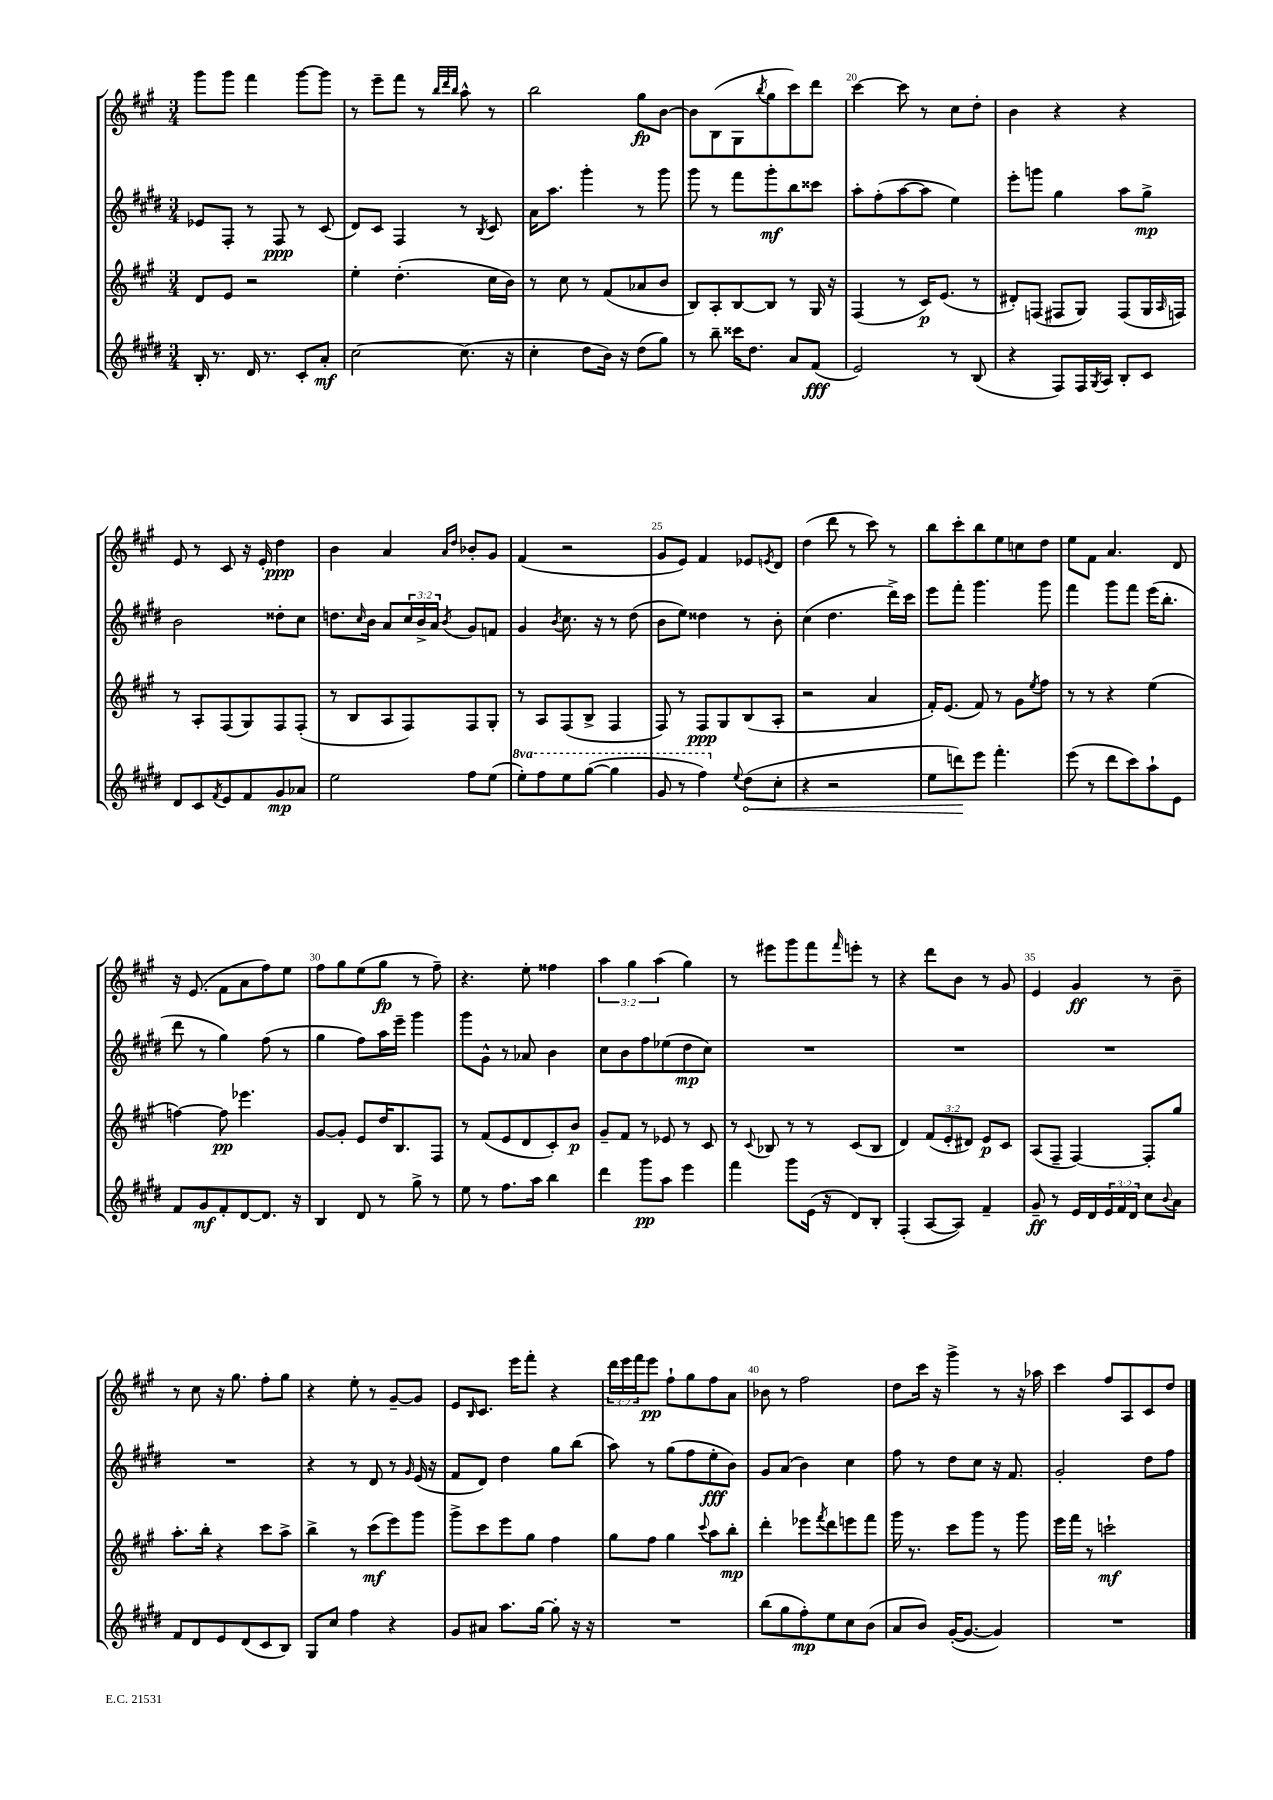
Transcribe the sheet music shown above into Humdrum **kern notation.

**kern	**kern	**kern	**kern
*staff4	*staff3	*staff2	*staff1
*clefG2	*clefG2	*clefG2	*clefG2
*k[f#c#g#d#]	*k[f#c#g#]	*k[f#c#g#d#]	*k[f#c#g#]
*M3/4	*M3/4	*M3/4	*M3/4
16B'	8d	8e-	8ggg#
8.r	.	.	.
.	8e	8F#'	8ggg#
16d#	2r	8r	4fff#
8.r	.	.	.
.	.	8F#	.
8c#'	.	8r	[8ggg#
8a'	.	(8c#	8ggg#]
=	=	=	=
[2cc#	4ee'	8d#)	8r
.	.	8c#	8eee~
.	(4.dd'	4F#	8fff#
.	.	.	8r
.	.	.	32qqbb
.	.	.	32qqddd
.	.	.	32qqbb
(8.cc#]	.	8r	8aa^^
.	.	8qB	.
.	16cc#	8c#	8r
16r	16b)	.	.
=	=	=	=
4cc#'	8r	16a	2bb
.	.	8.aa	.
.	8cc#	.	.
8dd#	8r	4ggg#'	.
16b)	(8f#	.	.
16r	.	.	.
(8dd#	8a-	8r	8gg#
8gg#)	8b	8ggg#	[8b
=	=	=	=
8r	8B)	8ggg#	8b]
8bb~	8A'	8r	(8B
16ccc##	[8B	8fff#	8G#
8.dd#	.	.	.
.	.	.	8qbb
.	8B]	8ggg#'	8gg#
8a	8r	8bb	8ccc#)
(8f#	16G#	8ccc##	8ddd
.	16r	.	.
=	=	=	=
2e)	(4F#	8aa'	[4ccc#
.	.	(8ff#'	.
.	8r	[8aa	8ccc#]
.	16c#)	8aa]	8r
.	(8.e	.	.
8r	.	4ee)	8cc#
(8B	8r	.	8dd'
=	=	=	=
4r	8d#')	8eee'	4b
.	(8F	8ggg	.
8F#)	8F#	4gg#	4r
16F#	8G#)	.	.
8qG#	.	.	.
16A	.	.	.
8B'	(8F#	8aa	4r
8c#	16G#	8gg#^	.
.	16qqA	.	.
.	16F)	.	.
=	=	=	=
8d#	8r	2b	8e
8c#	8A'	.	8r
8qf#	.	.	.
8e	(8F#	.	8c#
8f#	8G#)	.	16r
.	.	.	16e'
8g#	8F#	8dd##'	4dd
8a-	(8F#'	8cc#	.
=	=	=	=
2ee	8r	8.dd	4b
.	8B	.	.
.	.	16qqcc#	.
.	.	16b	.
.	8A	8a	4a
.	8F#)	24cc#	.
.	.	24b^	.
.	.	24a	.
.	.	.	16qqa
.	.	8qb	16qqdd
8ff#	8F#	8g#	8b-'
(8ee	8G#'	8f	8g#
=	=	=	=
8eee')	8r	4g#	(4f#
8fff#	8A	.	.
.	.	8qb	.
8eee	(8F#	8.cc#	2r
([8ggg#	8B^	.	.
.	.	16r	.
4ggg#]	4F#	8r	.
.	.	(8dd#	.
=	=	=	=
8gg#	8F#)	8b	8g#
8r	8r	8ee)	8e)
4fff#)	8F#	4dd##	4f#
.	8G#	.	.
8qqee	.	.	.
(8dd#	(8B	8r	8e-
.	.	.	8qe
8cc#'	8A'	8b'	8d
=	=	=	=
4r	2r	(4cc#	(4dd
2r	.	4.dd#	8ddd
.	.	.	8r
.	4a	.	8ccc#)
.	.	16ddd#^)	8r
.	.	16ccc#	.
=	=	=	=
8ee	16f#')	8eee	8bb
.	(8.e	.	.
8ddd)	.	8fff#'	8ccc#'
8eee	8f#)	4.ggg#	8bb
4.fff#'	8r	.	8ee
.	8g#	.	8cc
.	8qee	.	.
.	8ff#	8ggg#	8dd
=	=	=	=
(8eee	8r	4fff#	8ee
8r	8r	.	8f#
8ddd#	4r	8ggg#	4.a
8ccc#)	.	8fff#	.
8aa`	(4ee	(16eee	.
.	.	8.bb'	.
8e	.	.	8d
=	=	=	=
8f#	[4ff)	8ddd#	16r
.	.	.	(8.e
8g#	.	8r	.
8f#'	8ff]	4gg#)	8f#
[8d#	4.eee-	.	8a
8.d#]	.	(8ff#	8ff#)
.	.	8r	8ee
16r	.	.	.
=	=	=	=
4B	[8g#	4gg#	8ff#
.	8g#']	.	8gg#
8d#	8e	8ff#)	(8ee
8r	16dd	16aa	8gg#
.	8.B	16eee~	.
8gg#^	.	4ggg#	8r
8r	8F#	.	8ff#~)
=	=	=	=
8ee	8r	8ggg#	4.r
8r	(8f#	8g#^^	.
8.ff#	8e	8r	.
.	8d	8a-	8ee'
16aa	.	.	.
4bb	8c#')	4b	4ff##
.	8b	.	.
=	=	=	=
4ddd#	8g#~	8cc#	6aa
.	8f#	8b	.
.	.	.	6gg#
8ggg#	8r	8ff#	.
.	.	.	(6aa
8aa	8e-	(8ee-	.
4eee	8r	8dd#	4gg#)
.	8c#	8cc#)	.
=	=	=	=
4fff#	8r	2.r	8r
.	8qqc#	.	.
.	8B-	.	8eee#
8ggg#	8r	.	8ggg#
(16e	8r	.	8fff#
16r	.	.	.
.	.	.	16qqfff#
8d#)	(8c#	.	8eee'
8B'	8B-	.	8r
=	=	=	=
(4F#'	4d)	2.r	4r
[8A	(12f#	.	8ddd
.	12e'	.	.
8A])	.	.	8b
.	12d#)	.	.
4f#~	8e	.	8r
.	8c#	.	8g#
=	=	=	=
8g#~	(8A	2.r	4e
8r	8F#~	.	.
16e	[4F#)	.	4g#
16d#	.	.	.
24e	.	.	.
24f#	.	.	.
24d#	.	.	.
8cc#	8F#']	.	8r
8qqb	.	.	.
8a	8gg#	.	8b~
=	=	=	=
8f#	8.aa'	2.r	8r
8d#	.	.	8cc#
.	16bb'	.	.
8e	4r	.	16r
.	.	.	8.gg#
(8d#	.	.	.
8c#	8ccc#	.	8ff#'
8B)	8aa^	.	8gg#
=	=	=	=
8G#	4bb^	4r	4r
8cc#	.	.	.
4ff#	8r	8r	8ee'
.	(8ccc#	8d#	8r
4r	8eee)	8r	[8g#~
.	.	16qqg#	.
.	8ggg#	(16e	8g#]
.	.	16r	.
=	=	=	=
8g#	8ggg#^	8f#	8e
.	.	.	16qqB
8a#	8ccc#	8d#)	8.c#
8.aa	8eee	4dd#	.
.	.	.	16eee
.	8gg#	.	8fff#'
[16gg#	.	.	.
8gg#']	4ff#	8gg#	4r
16r	.	(8bb	.
16r	.	.	.
=	=	=	=
2.r	8gg#	8aa)	24ddd
.	.	.	24eee
.	.	.	24fff#
.	8ff#	8r	8eee
.	4gg#	(8gg#	8ff#`
.	.	8ff#	8gg#
.	8qqccc#	.	.
.	8aa	8ee'	8ff#
.	8bb'	8b)	8a
=	=	=	=
(8bb	4ddd'	8g#	8b-
8gg#	.	(8a	8r
8ff#')	8eee-	4b)	2ff#
.	8qfff#	.	.
8ee	8ddd	.	.
8cc#	8eee	4cc#	.
(8b	8fff#	.	.
=	=	=	=
8a	16ggg#	8ff#	8dd
.	8.r	.	.
8b)	.	8r	16ccc#
.	.	.	16r
([16g#'	8ccc#	8dd#	4ggg#^
8.g#_	.	.	.
.	8ggg#	8cc#	.
4g#])	8r	16r	8r
.	.	8.f#	.
.	8ggg#	.	16r
.	.	.	16aa-
=	=	=	=
2.r	16eee	2g#'	4ccc#
.	16fff#	.	.
.	8r	.	.
.	2ccc`	.	8ff#
.	.	.	8A
.	.	8dd#	8c#
.	.	8ff#	8dd
==	==	==	==
*-	*-	*-	*-
